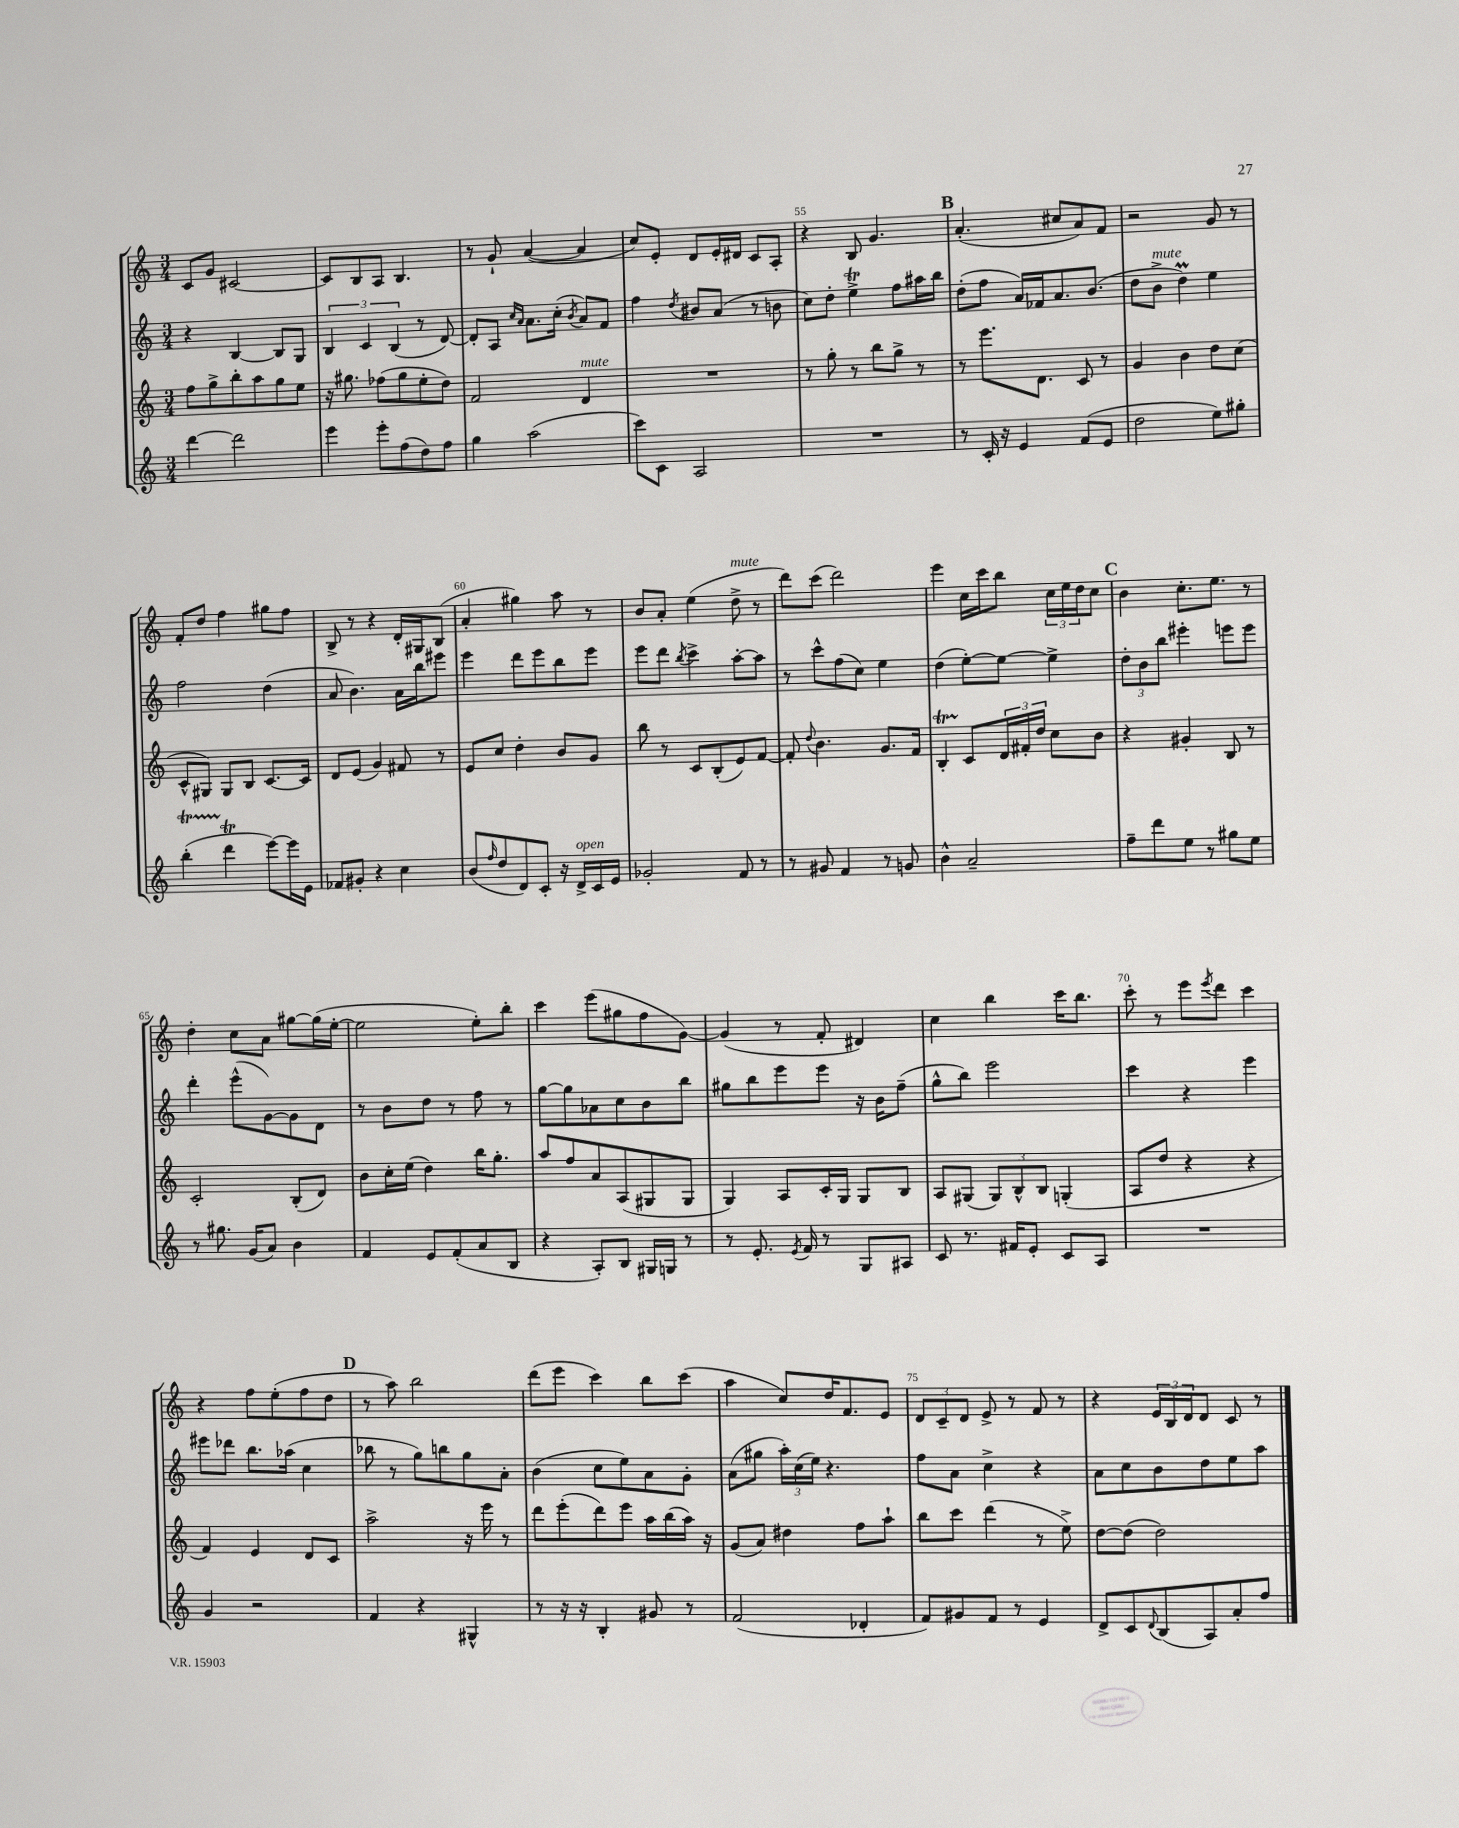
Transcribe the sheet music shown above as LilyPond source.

<<
\new StaffGroup <<
\new Staff = "s0" {
    \clef treble \key c \major \numericTimeSignature \time 3/4
    c'8 g'8 cis'2~ |
    cis'8 b8 a8 b4. |
    r8 g'8-! a'4~( a'4 |
    c''8) e'8-. d'8 e'16-. dis'16 c'8 a8-. |
    r4 b8 g'4. |
    \mark \markup { \bold "B" } a'4.-.( cis''8 a'8) f'8 |
    r2 g'8 r8 |
    f'8-. d''8 f''4 gis''8 f''8 |
    b8-> r8 r4 d'16-. gis16 b8( |
    a'4-. gis''4) a''8 r8 |
    b'8 a'8-. e''4( d''8->^\markup { \italic "mute" } r8 |
    d'''8) c'''8( d'''2) |
    e'''4 c''16 c'''16 b''8 \tuplet 3/2 { c''16 e''16 d''16 } c''8 |
    \mark \markup { \bold "C" } b'4 c''8.-. e''8. r8 |
    d''4-. c''8 a'8 gis''8~ gis''16( e''16~-. |
    e''2 e''8-.) b''8-. |
    c'''4 e'''8( gis''8 f''8 g'8~) |
    g'4( r8 f'8-. dis'4) |
    c''4 b''4 c'''16 b''8. |
    c'''8-. r8 e'''8 \acciaccatura { e'''8 } d'''8 c'''4 |
    r4 f''8 e''8-.( f''8 d''8 |
    \mark \markup { \bold "D" } r8 a''8) b''2 |
    d'''8( e'''8 c'''4) b''8 c'''8( |
    a''4 c''8) d''16 f'8. e'8 |
    \tuplet 3/2 { d'8 c'8-- d'8 } e'8-> r8 f'8 r8 |
    r4 \tuplet 3/2 { e'16 b16 d'16 } d'8 c'8 r8 \bar "|." |
}
\new Staff = "s1" {
    \clef treble \key c \major \numericTimeSignature \time 3/4
    r4 b4~ b8 g8 |
    \tuplet 3/2 { b4 c'4 b4( } r8 d'8~) |
    d'8-. a8 \grace { c''16 a'16 } a'8. c''16-.( \acciaccatura { b'8 } a'8) f'8 |
    f''4 \acciaccatura { d''8 } bis'8 a'8( r8 b'8 |
    c''8) d''8-. e''4->\trill f''8 ais''16 b''16 |
    \mark \markup { \bold "B" } d''8-.( f''8 a'16) fes'16 a'8. b'8.( |
    d''8 b'8->^\markup { \italic "mute" } d''4\prall) e''4 |
    f''2 d''4( |
    a'8 b'4.) a'16 b''16 eis'''8 |
    e'''4 d'''8 e'''8 b''8 e'''8 |
    e'''8 d'''8 \acciaccatura { b''8 } c'''4-> a''8~-. a''8 |
    r8 c'''8-^ f''8( c''8) e''4 |
    d''4( e''8~-.) e''8~ e''4-> |
    \mark \markup { \bold "C" } \tuplet 3/2 { d''8-. b'8 b''8 } eis'''4-. e'''8 e'''8 |
    d'''4-. e'''8-^( g'8~) g'8 d'8 |
    r8 b'8 d''8 r8 f''8 r8 |
    g''8~ g''8 aes'8 c''8 b'8 b''8 |
    gis''8 b''8 e'''8 e'''8 r16 b'16 f''8--( |
    g''8-^ b''8) e'''2 |
    c'''4 r4 e'''4 |
    eis'''8 des'''8 b''8. aes''16( c''4 |
    \mark \markup { \bold "D" } bes''8 r8 g''8) b''8 g''8 a'8-. |
    b'4( c''8 e''8) a'8 g'8-. |
    a'8( gis''8 \tuplet 3/2 { a''16-.) c''16( e''16) } r4. |
    f''8 a'8 c''4-> r4 |
    a'8 c''8 b'8 d''8 e''8 a''8 \bar "|." |
}
\new Staff = "s2" {
    \clef treble \key c \major \numericTimeSignature \time 3/4
    f''8 g''8-> b''8-. a''8 g''8 e''8 |
    r16 gis''8. fes''8( gis''8 e''8-. d''8) |
    f'2 d'4^\markup { \italic "mute" } |
    R2. |
    r8 g''8-. r8 b''8 g''8-> r8 |
    \mark \markup { \bold "B" } r8 e'''8. d'8. c'8 r8 |
    g'4 b'4 d''8 c''8( |
    c'8-^ gis8) gis8 b8 c'8.~ c'16 |
    d'8 e'8( g'4) fis'8 r8 |
    e'8 c''8 d''4-. b'8 g'8 |
    b''8 r8 c'8 b8-.( e'8) f'8~ |
    f'8-. \appoggiatura { d''8 } b'4. g'8. f'16 |
    b4-.\startTrillSpan c'8\stopTrillSpan \tuplet 3/2 { d'16 fis'16-. d''16 } c''8 b'8 |
    \mark \markup { \bold "C" } r4 gis'4-. b8 r8 |
    c'2-. b8-.( d'8) |
    b'8 c''16-. e''16( d''4) b''16 g''8.-. |
    a''8 f''8 a'8 a8( gis8 gis8 |
    g4) a8 c'16-. g16 g8 b8 |
    a8 gis8( \tuplet 3/2 { gis8) b8-^ b8 } g4-.( |
    a8 d''8 r4 r4 |
    f'4) e'4 d'8 c'8 |
    \mark \markup { \bold "D" } a''2-> r16 e'''16 r8 |
    d'''8 e'''8-.( d'''8) e'''8 a''16 b''16( a''16) r16 |
    g'8( a'8) dis''4 f''8 a''8-! |
    b''8 c'''8 d'''4( r8 e''8->) |
    d''8~ d''8( d''2) \bar "|." |
}
\new Staff = "s3" {
    \clef treble \key c \major \numericTimeSignature \time 3/4
    d'''4~ d'''2 |
    e'''4 e'''8-. f''8( d''8) f''8 |
    g''4 a''2( |
    c'''8) c'8 a2 |
    R2. |
    \mark \markup { \bold "B" } r8 c'16-. r16 e'4 f'8( e'8 |
    d''2 e''8) gis''8-. |
    b''4-.\startTrillSpan( d'''4\trill\stopTrillSpan e'''8~) e'''16 e'16 |
    fes'8 gis'8-. r4 c''4 |
    b'8( \grace { f''16 } d''8 d'8) c'8-. r16 d'16->^\markup { \italic "open" } c'16 e'16 |
    ges'2-. f'8 r8 |
    r8 gis'8 f'4 r8 g'8 |
    b'4-^ a'2-- |
    \mark \markup { \bold "C" } f''8-- d'''8 e''8 r8 gis''8 e''8 |
    r8 gis''8. g'16( a'8) b'4 |
    f'4 e'8 f'8-.( a'8 b8 |
    r4 a8-.) b8 gis16 g16 r8 |
    r8 e'8.-. \acciaccatura { e'8 } f'16 r8 g8 ais8 |
    c'8 r8. fis'16 e'8-. c'8 a8 |
    R2. |
    g'4 r2 |
    \mark \markup { \bold "D" } f'4 r4 gis4-^ |
    r8 r16 r16 b4-. gis'8 r8 |
    f'2( des'4-. |
    f'8) gis'8 f'8 r8 e'4 |
    d'8-> c'8 \appoggiatura { d'8 } b8( a8) a'8-. f''8 \bar "|." |
}
>>
>>
\layout { \context { \Score currentBarNumber = #51 \override BarNumber.break-visibility = ##(#f #t #t) barNumberVisibility = #(every-nth-bar-number-visible 5) } }
